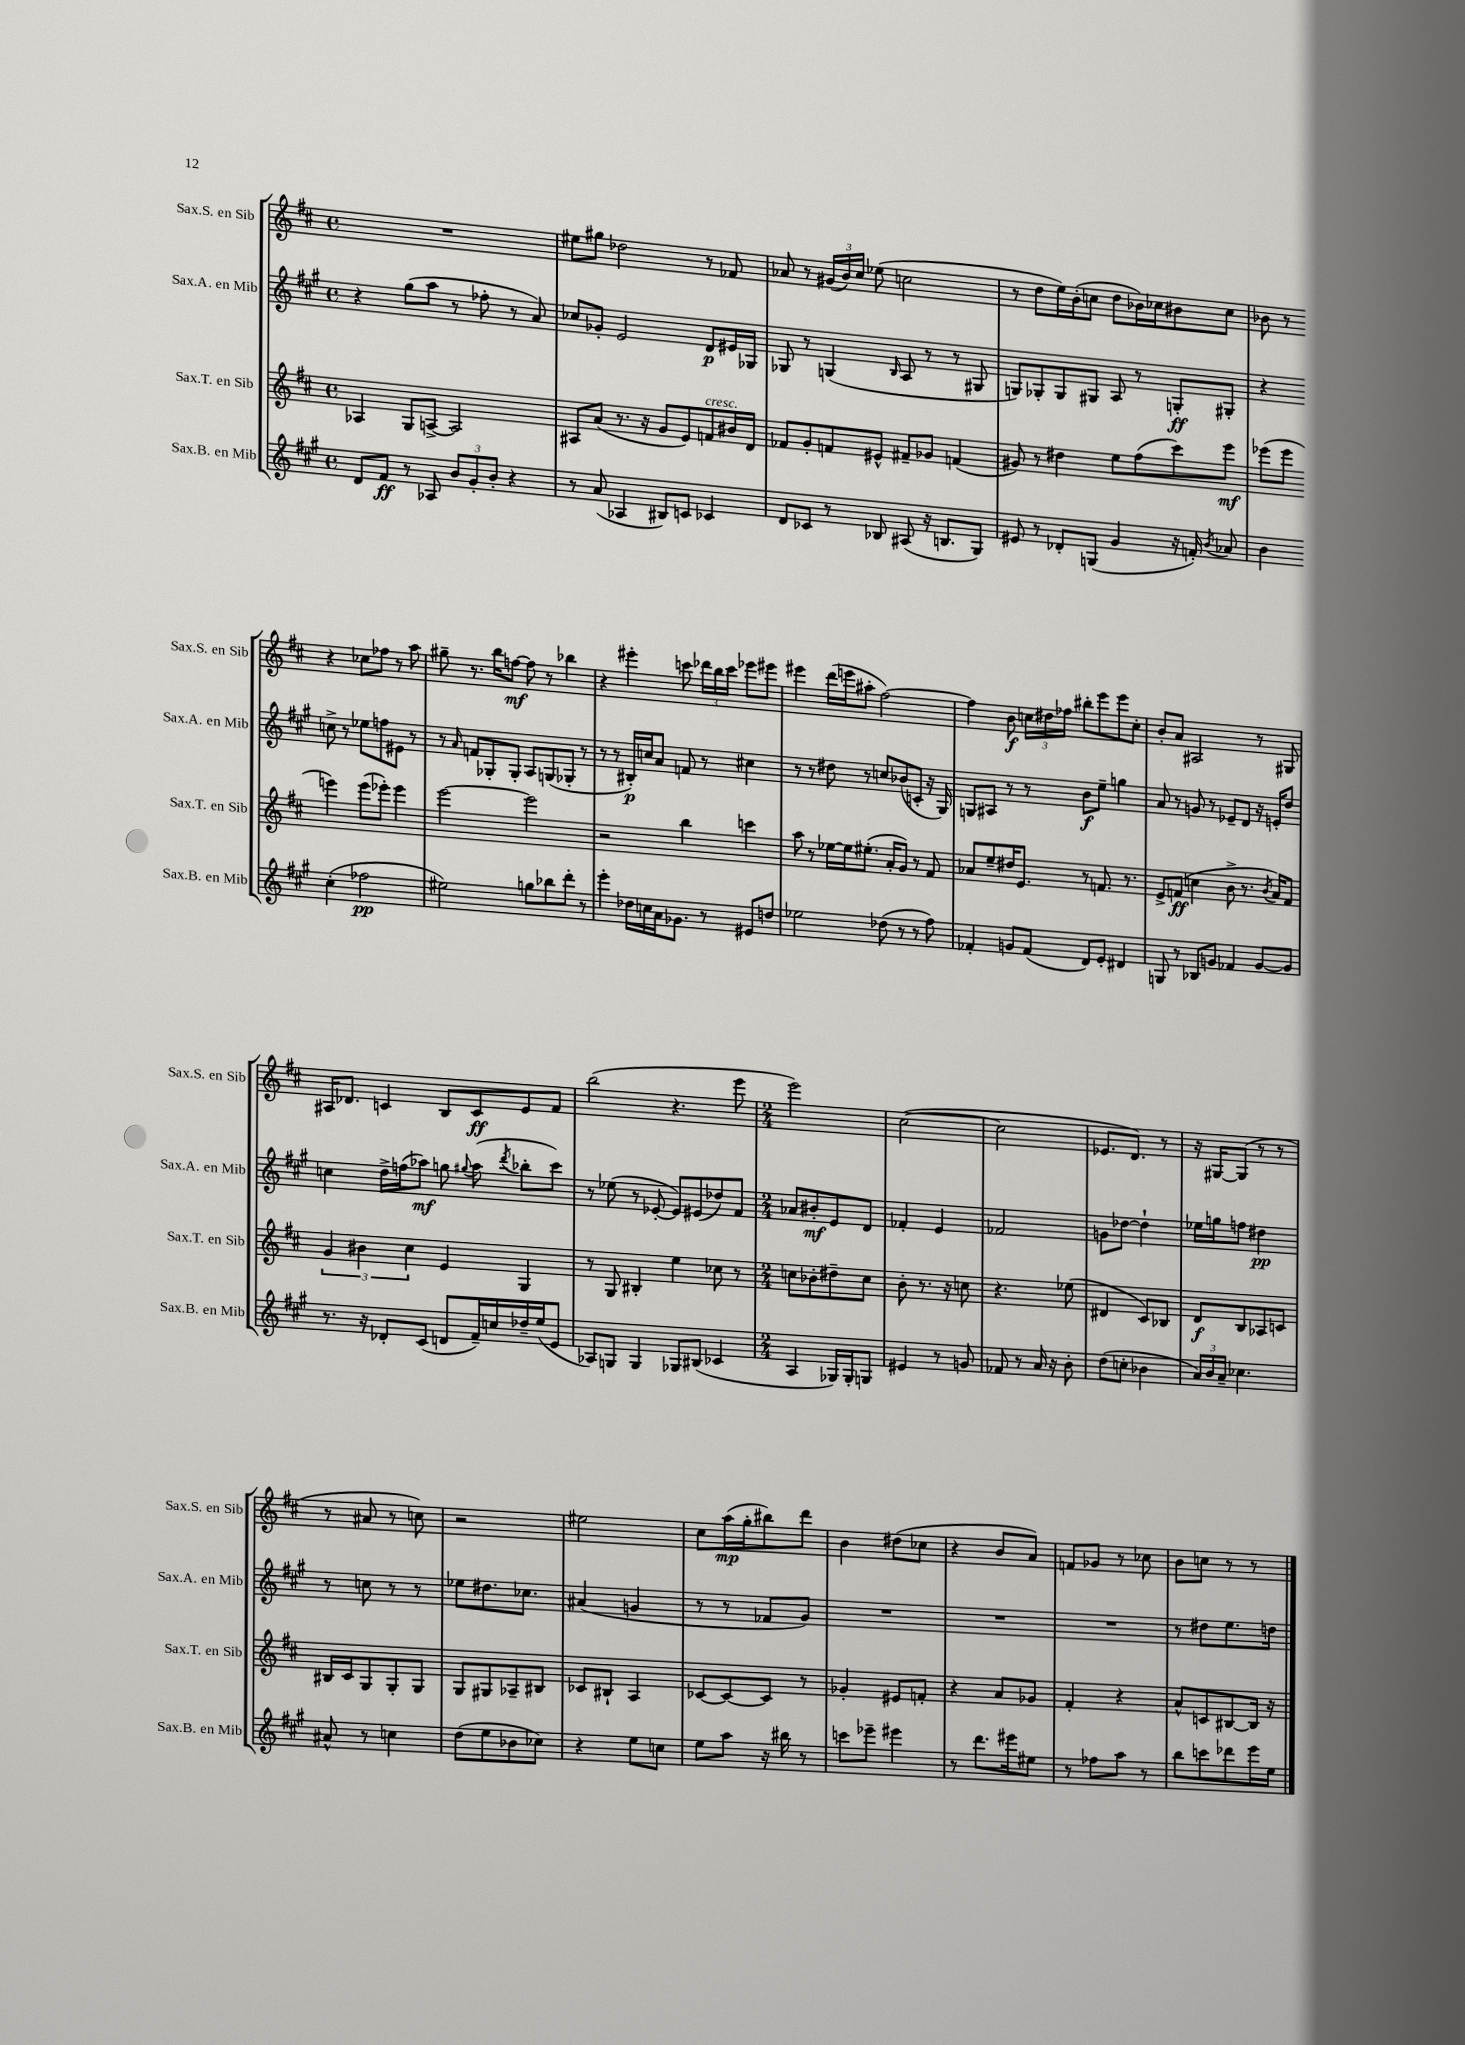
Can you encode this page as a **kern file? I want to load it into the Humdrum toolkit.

**kern	**dynam	**kern	**dynam	**kern	**dynam	**kern	**dynam
*part4	*part4	*part3	*part3	*part2	*part2	*part1	*part1
*staff4	*staff4	*staff3	*staff3	*staff2	*staff2	*staff1	*staff1
*I"Sax.B. en Mib	*	*I"Sax.T. en Sib	*	*I"Sax.A. en Mib	*	*I"Sax.S. en Sib	*
*I'Sax.B. en Mib	*	*I'Sax.T. en Sib	*	*I'Sax.A. en Mib	*	*I'Sax.S. en Sib	*
*clefG2	*	*clefG2	*	*clefG2	*	*clefG2	*
*k[f#c#g#]	*	*k[f#c#]	*	*k[f#c#g#]	*	*k[f#c#]	*
*M4/4	*	*M4/4	*	*M4/4	*	*M4/4	*
*met(c)	*	*met(c)	*	*met(c)	*	*met(c)	*
=26	=26	=26	=26	=26	=26	=26	=26
8d/L	.	4A-X/	.	4r	.	1r	.
8f#/J	ff	.	.	.	.	.	.
8r	.	8G/L	.	(8gg#\L	.	.	.
8A-X/	.	[8An^/J	.	8aa\J	.	.	.
12b/L	.	2A/]	.	8r	.	.	.
12g#'/	.	.	.	.	.	.	.
.	.	.	.	8ff-X'\	.	.	.
12b'/J	.	.	.	.	.	.	.
4r	.	.	.	8r	.	.	.
.	.	.	.	8a/)	.	.	.
=27	=27	=27	=27	=27	=27	=27	=27
8r	.	8A#X/L	.	8cc-X/L	.	8ee#X\L	.
(8a/	.	(8a/J	.	8g-X'/J	.	8gg#X\J	.
4A-X/	.	8.r	.	2e/	.	2dd-X\	.
.	.	16r	.	.	.	.	.
8B#X/L)	.	8g/L	.	.	.	.	.
8cn/J	.	8e/)	.	.	.	.	.
!	!	!LO:TX:a:i:t=cresc.	!	!	!	!	!
4c-X/	.	8fn/	.	8d/L	p	8r	.
.	.	16b#X/L	.	16e#X/L	.	8f-X/	.
.	.	16d/JJ	.	16G-X/JJ	.	.	.
=28	=28	=28	=28	=28	=28	=28	=28
8d/L	.	8f-X/L	.	8G-X/	.	8a-X/	.
8c-X/J	.	8g'/	.	8r	.	8r	.
8r	.	8fn/	.	(4Gn/	.	(24g#X/LL	.
.	.	.	.	.	.	24b/)	.
.	.	.	.	.	.	24cc#/JJ	.
8B-X/	.	8e#X^^/J	.	.	.	(8ee-X\	.
.	.	.	.	16qqB/	.	.	.
(8A#X/	.	8f#X~/L	.	8A/	.	2ccn\	.
16r	.	8g-X/J	.	8r	.	.	.
8.Bn/L	.	.	.	.	.	.	.
.	.	(4fn/	.	8r	.	.	.
8G#/J)	.	.	.	8G#X/	.	.	.
=29	=29	=29	=29	=29	=29	=29	=29
8e#X/	.	8g#X/)	.	8Gn/L)	.	8r	.
8r	.	8r	.	8G-X'/	.	8dd\L	.
8d-X'/L	.	4dd#X\	.	8G-/	.	16ee\L)	.
.	.	.	.	.	.	(16b'\J	.
(8Gn/J	.	.	.	8G#X/J	.	8ccn\J	.
4g#/	.	8ee\L	.	8A/	.	8dd\L	.
.	.	(8ff#\	.	8r	.	16b-X\L)	.
.	.	.	.	.	.	16cc-X\J	.
16r	.	8ccc#\)	.	8Gn'/L	ff	8b#X\	.
16fn'/)	.	.	.	.	.	.	.
8qb/	.	.	.	.	.	.	.
8a-X/	.	8eee\J	mf	8G#X'/J	.	8cc-\J	.
=30	=30	=30	=30	=30	=30	=30	=30
4b\	.	(8eee-X\L	.	4r	.	8b-X\	.
.	.	8eee-\J	.	.	.	8r	.
(4cc#'\	.	4eeen\)	.	8ccn^\	.	4r	.
.	.	.	.	8r	.	.	.
2ff-X\	pp	(8eee\L	.	8ee-X\L	.	8cc-X\L	.
.	.	8eee-X'\J)	.	8ffn\	.	8ff-X\J	.
.	.	4eee-\	.	8e#X\J	.	8r	.
.	.	.	.	8r	.	8aa\	.
!!LO:LB:g=z
=31	=31	=31	=31	=31	=31	=31	=31
2ee#X\)	.	[2eee\	.	8r	.	8gg#X~\	.
.	.	.	.	16qqa/	.	.	.
.	.	.	.	8fn/L	.	8.r	.
.	.	.	.	8G-X'/	.	.	.
.	.	.	.	.	.	16bb\KL	.
.	.	.	.	8G-'/J	.	[8ffn\J	mf
8ggn\L	.	2eee\]	.	8A/L	.	8ff\]	.
8bb-X\	.	.	.	(8Gn/	.	8r	.
8ddd'\J	.	.	.	8G-X'/J	.	4bb-X\	.
8r	.	.	.	8r	.	.	.
=32	=32	=32	=32	=32	=32	=32	=32
4eee'\	.	2r	.	8r	.	4r	.
.	.	.	.	8r	.	.	.
16dd-X\LL	.	.	.	16B#X'/LL)	p	4eee#X'\	.
16ccn\	.	.	.	16ccn/J	.	.	.
16a\J	.	.	.	8a/J	.	.	.
8.g-X\J	.	.	.	.	.	.	.
.	.	4bb\	.	8fn/	.	8cccn\	.
8r	.	.	.	8r	.	24ddd-X\LL	.
.	.	.	.	.	.	24bb\	.
.	.	.	.	.	.	24ccc\JJ	.
8e#X/L	.	4cccn\	.	4cc#X\	.	8eee-X\L	.
8ddn/J	.	.	.	.	.	8eee#X\J	.
=33	=33	=33	=33	=33	=33	=33	=33
2ee-X\	.	8aa\	.	8r	.	4eee#X\	.
.	.	8r	.	8r	.	.	.
.	.	[16ee-X\LL	.	8dd#X\	.	(16ddd\LL	.
.	.	16ee-\J]	.	.	.	16eeen\J	.
.	.	(8.ee#X'\J	.	8r	.	8aa#X'\J	.
(8dd-X\	.	.	.	8ccn/L	.	[2ff#\)	.
.	.	16a'/KL	.	.	.	.	.
8r	.	8g/J)	.	(8b-X/	.	.	.
8r	.	8r	.	8cn'/J	.	.	.
8ff#\)	.	8f#/	.	16r	.	.	.
.	.	.	.	16G#/)	.	.	.
=34	=34	=34	=34	=34	=34	=34	=34
4f-X'/	.	8a-X/L	.	8Gn/L	.	4ff#\]	.
.	.	8ee~/	.	8A#X/J	.	.	.
8gn/L	.	16dd#X/K	.	8r	.	8b\	f
.	.	8.e/J	.	.	.	.	.
(8f-/J	.	.	.	8r	.	24ccn\LL	.
.	.	.	.	.	.	24dd#X\	.
.	.	.	.	.	.	24ff-X\JJ	.
8d/L)	.	8r	.	8b\L	f	8bb#X'\L	.
8e'/J	.	8.fn/	.	8ee~\J	.	8eee\	.
4d#X/	.	.	.	4ggn\	.	8eee\	.
.	.	8.r	.	.	.	.	.
.	.	.	.	.	.	8cc'\J	.
=35	=35	=35	=35	=35	=35	=35	=35
8Gn/	.	8e^/L	.	8a/	.	8b'/L	.
8r	.	(8fn/J	ff	8r	.	8a/J	.
8B-X/L	.	4ccn\	.	8gn/	.	2A#X/	.
8gn/J	.	.	.	8r	.	.	.
4f-X/	.	8b^\	.	8e-X~/L	.	.	.
.	.	8.r	.	8d/J	.	.	.
[8g/L	.	.	.	16r	.	8r	.
.	.	8qb/	.	.	.	.	.
.	.	16a/KL)	.	16en'/KL	.	.	.
8g/J]	.	8f/J	.	8dd/J	.	8G#X/	.
!!LO:LB:g=z
=36	=36	=36	=36	=36	=36	=36	=36
8.r	.	6g/	.	4ccn\	.	16A#X/KL	.
.	.	.	.	.	.	8.d-X/J	.
.	.	6b#X\	.	.	.	.	.
16r	.	.	.	.	.	.	.
8d-X'/L	.	.	.	16dd^\LL	.	4cn/	.
.	.	.	.	(16ffn\J	.	.	.
.	.	6cc#\	.	.	.	.	.
(8c#/J	.	.	.	8aa-X\J)	mf	.	.
8dn/L	.	4e/	.	8ggn\	.	8B/L	.
.	.	.	.	8qqgg#X/	.	.	.
16f#~/L)	.	.	.	(8aa-\	.	8c/	ff
16ccn/	.	.	.	.	.	.	.
.	.	.	.	8qddd/	.	.	.
16dd-X~/	.	4G/	.	8bb-X'\L	.	8e/	.
(16ee/J	.	.	.	.	.	.	.
8e/J	.	.	.	8ccc#\J)	.	8f#/J	.
=37	=37	=37	=37	=37	=37	=37	=37
8A-X/L)	.	8r	.	8r	.	(2bb\	.
8Gn/J	.	8G/	.	(8ee-X\	.	.	.
4G/	.	4B#X'/	.	8r	.	.	.
.	.	.	.	[8e-X'/	.	.	.
8G-X/L	.	4ee\	.	8e-/L])	.	4.r	.
(8B#X/J	.	.	.	(8e#X/	.	.	.
4c-X/	.	8cc-X\	.	8dd-X/)	.	.	.
.	.	8r	.	8f#/J	.	8eee\	.
=38	=38	=38	=38	=38	=38	=38	=38
*M2/4	*	*M2/4	*	*M2/4	*	*M2/4	*
4A/	.	8ccn\L	.	8a-X/L	.	2eee\)	.
.	.	8b-X'\	.	8b#X'/	mf	.	.
16G-X/LL)	.	8dd#X~\	.	8e/	.	.	.
16G-'/J	.	.	.	.	.	.	.
8Gn/J	.	8cc\J	.	8d/J	.	.	.
=39	=39	=39	=39	=39	=39	=39	=39
4e#X/	.	8b'\	.	4f-X'/	.	([2cc#\	.
.	.	8.r	.	.	.	.	.
8r	.	.	.	4e/	.	.	.
.	.	16r	.	.	.	.	.
8gn/	.	8ccn\	.	.	.	.	.
=40	=40	=40	=40	=40	=40	=40	=40
8f-X/	.	4.r	.	2f-X/	.	2cc#\]	.
8r	.	.	.	.	.	.	.
16a/	.	.	.	.	.	.	.
16r	.	.	.	.	.	.	.
8b'\	.	(8ee-X\	.	.	.	.	.
=41	=41	=41	=41	=41	=41	=41	=41
(8dd\L	.	4d#X/	.	8gn\L	.	8.e-X/L	.
8ccn'\J	.	.	.	[8dd-X\J	.	.	.
.	.	.	.	.	.	8.d/J)	.
4b-X\	.	8c#/L)	.	4dd-`\]	.	.	.
.	.	8B-X/J	.	.	.	8r	.
=42	=42	=42	=42	=42	=42	=42	=42
24a/LL)	.	8d/L	f	16ee-X\LL	.	16r	.
24b/	.	.	.	.	.	.	.
.	.	.	.	16ggn\J	.	[16G#X/KL	.
24a~/JJ	.	.	.	.	.	.	.
4.cc-X\	.	8B/	.	8ffn\J	.	(8G#/J]	.
.	.	8A-X/	.	4dd#X\	pp	8r	.
.	.	8cn/J	.	.	.	8r	.
!!LO:LB:g=z
=43	=43	=43	=43	=43	=43	=43	=43
8a#X^^/	.	16B#X/LL	.	8r	.	8r	.
.	.	16c#/J	.	.	.	.	.
8r	.	8G/	.	8ccn\	.	8a#X/	.
4ccn\	.	8G'/	.	8r	.	8r	.
.	.	8G/J	.	8r	.	8ccn\)	.
=44	=44	=44	=44	=44	=44	=44	=44
(8dd\L	.	8G/L	.	8ee-X\L	.	2r	.
8ee\	.	8G#X/	.	8.dd#X\	.	.	.
8b-X\	.	8A-X~/	.	.	.	.	.
.	.	.	.	8.cc-X\J	.	.	.
8cc-X\J)	.	8B#X/J	.	.	.	.	.
=45	=45	=45	=45	=45	=45	=45	=45
4r	.	8c-X/L	.	(4a#X/	.	2ee#X\	.
.	.	8B#X`/J	.	.	.	.	.
8ee\L	.	4A/	.	4gn/	.	.	.
8ccn\J	.	.	.	.	.	.	.
=46	=46	=46	=46	=46	=46	=46	=46
8ee\L	.	[8c-X/L	.	8r	.	8cc#\L	.
8aa\J	.	8c-/_	.	8r	.	(16aa\L	mp
.	.	.	.	.	.	16gg'\J	.
16r	.	8c-/J]	.	8f-X/L	.	8bb#X\)	.
16bb#X\	.	.	.	.	.	.	.
8r	.	8r	.	8g#/J)	.	8ddd\J	.
=47	=47	=47	=47	=47	=47	=47	=47
8cccn\L	.	4g-X'/	.	2r	.	4b\	.
8eee-X~\J	.	.	.	.	.	.	.
4eee#X\	.	8e#X/L	.	.	.	(8dd#X\L	.
.	.	8fn'/J	.	.	.	8cc-X\J	.
=48	=48	=48	=48	=48	=48	=48	=48
8r	.	4r	.	2r	.	4r	.
8.ddd\L	.	.	.	.	.	.	.
.	.	8a/L	.	.	.	8b/L	.
16eee#X\k	.	.	.	.	.	.	.
8ee#X\J	.	8g-X/J	.	.	.	8a/J)	.
=49	=49	=49	=49	=49	=49	=49	=49
8r	.	4f#'/	.	2r	.	8fn/L	.
8ff-X\L	.	.	.	.	.	8g-X/J	.
8aa\J	.	4r	.	.	.	8r	.
8r	.	.	.	.	.	8cc-X\	.
=50	=50	=50	=50	=50	=50	=50	=50
8bb\L	.	8a^^/L	.	8r	.	8b\L	.
8cccn\	.	8cn/	.	8dd#X\L	.	8ccn\J	.
8ddd-X\	.	[8B#X/	.	8.ee\	.	8r	.
16eee\L	.	16B#/Jk]	.	.	.	8r	.
16ee\JJ	.	16r	.	16ddn\Jk	.	.	.
==	==	==	==	==	==	==	==
*-	*-	*-	*-	*-	*-	*-	*-
